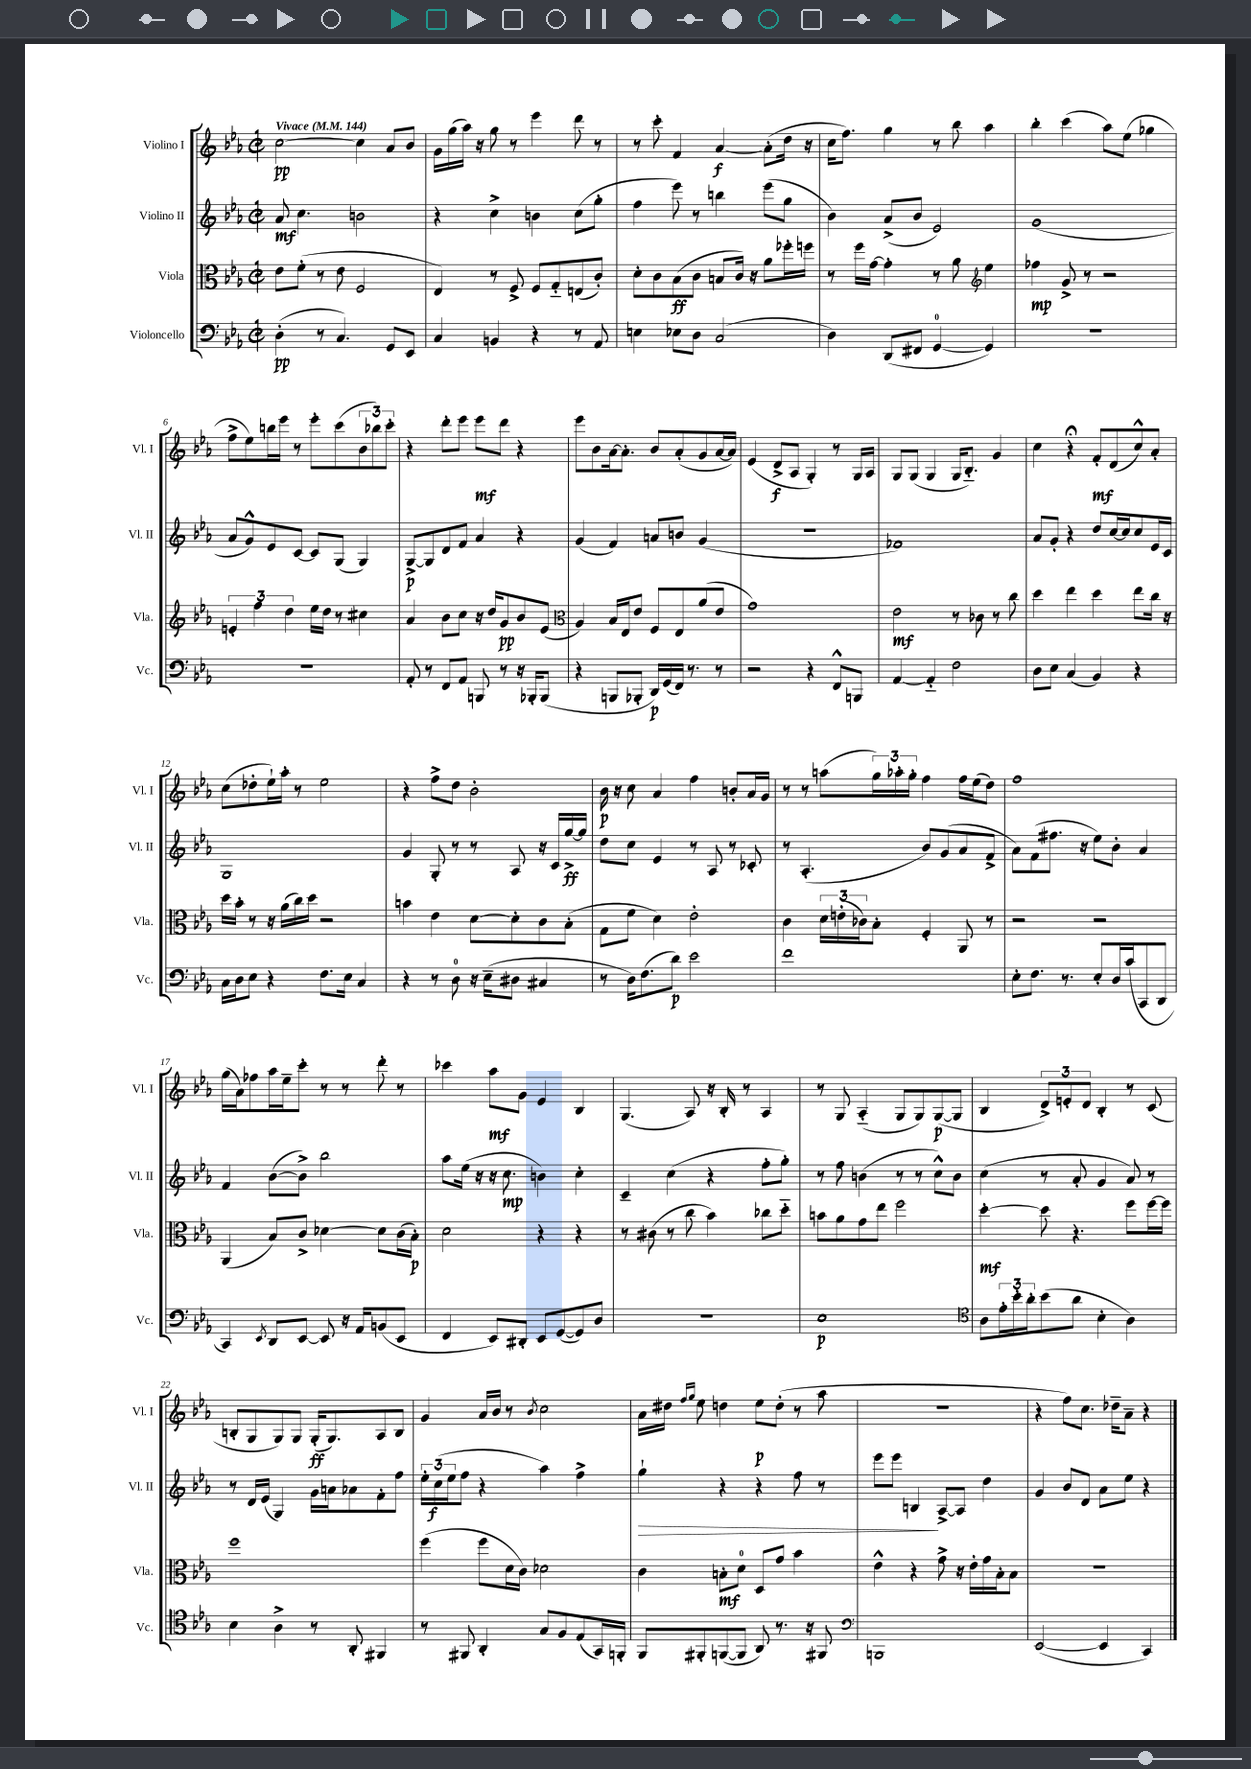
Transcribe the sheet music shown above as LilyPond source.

<<
\new StaffGroup <<
\new Staff = "s0" \with { instrumentName = "Violino I" shortInstrumentName = "Vl. I" } {
    \clef treble \key ees \major \defaultTimeSignature \time 2/2 \tempo "Vivace" 4 = 144
    c''2~\pp c''4 aes'8 bes'8 |
    g'16 g''16( aes''16) r16 g''8 r8 ees'''4 d'''8 r8 |
    r8 c'''8-. f'4 aes'4~\f aes'8-.( d''16 r16 |
    c''16 f''8.) g''4 r8 bes''8 aes''4 |
    bes''4-. c'''4( aes''8) ees''8( ges''4 |
    f''8-> ees''8) b''16 ees'''16 r8 ees'''8-. c'''8( \tuplet 3/2 { bes'8 bes''8) c'''8-. } |
    r4 d'''8-. ees'''8 ees'''8\mf d'''8 r4 |
    ees'''8 bes'8 aes'16~ aes'8.-. bes'8 aes'8-.( g'8 aes'16~ aes'16) |
    ees'4( d'8->\f aes8 g4-.) r8 g16 aes16 |
    g8 g8( g4 g16 bes8.-_) g'4 |
    c''4 r4\fermata f'8-.\mf d'8( c''8-^) aes'8-. |
    c''8( des''8-. ees''16-!) aes''16-. r8 ees''2 |
    r4 f''8-> d''8 bes'2-. |
    bes'16\p r16 c''8 aes'4 f''4 b'8-. aes'16 g'16 |
    r8 r8 a''8( \tuplet 3/2 { g''16) aes''16-. g''16-. } f''4 f''16 ees''16( d''8) |
    f''1 |
    g''16( aes'16) fes''8 aes''16 ees''16-- c'''8-. r8 r8 d'''8-. r8 |
    ces'''4 aes''8\mf g'8 ees'4 bes4 |
    g4.( aes8) r16 bes16-. r8 aes4 |
    r8 g8 aes4-_( g8 g8) g8~\p( g8 |
    bes4 \tuplet 3/2 { d'8->) e'8-. d'8 } bes4-. r8 c'8( |
    b8-. g8 g8) g8 g16-.\ff( g8.) aes8 b8 |
    g'4 aes'16 bes'16 r8 \acciaccatura { bes'8 } c''2 |
    aes'16 dis''16 \grace { f''16 g''16 } ees''8 d''4 ees''8\p d''8-.( r8 aes''8 |
    r1 |
    r4 f''8) c''8. des''16-- aes'8-- r4 \bar "|." |
}
\new Staff = "s1" \with { instrumentName = "Violino II" shortInstrumentName = "Vl. II" } {
    \clef treble \key ees \major \defaultTimeSignature \time 2/2
    aes'8\mf c''4. b'2 |
    r4 c''4-> b'4 c''8( g''8-. |
    f''4 ees'''8) r8 b''4 ees'''8( g''8 |
    bes'4) aes'8->( bes'8 ees'2) |
    g'1( |
    aes'8 g'8-^) ees'8 c'8~ c'8 g8( g4) |
    g8~->\p g8 d'8 f'8 aes'4 r4 |
    g'4( f'4) a'8 b'8 g'4( |
    R1 |
    fes'1) |
    aes'8 g'8-. r4 d''8 c''16~ c''16 c''8 ees'16 c'16 |
    g1 |
    g'4 g8-. r8 r8 aes8 r16 c'16 g''16~->\ff g''16 |
    d''8 c''8 ees'4 r8 aes8 r8 ces'8-. |
    r8 aes4.-.( bes'8) g'8( aes'8 f'8-> |
    aes'8) f'8( fis''8. r16 ees''8) bes'8-. aes'4 |
    f'4 bes'8~( bes'8->) bes''2 |
    aes''8 ees''16( r16 r16 c''8.\mp b'4) c''4-. |
    c'4-- c''4( r4 f''8-. g''8-.) |
    r8 f''8 b'4( r8 r8 c''8-^) b'8 |
    c''4( r8 aes'8-. g'4 aes'8) r8 |
    r8 d'16 ees'16( g4) g'16 a'16 aes'8 f'8-. f''8 |
    \tuplet 3/2 { ees''16-. c''16\f( ees''16 } f''8 r4 aes''4) f''4-> |
    g''4-!\> r4 r4 f''8 r8 |
    ees'''8 ees'''8 b4\! aes8~-> aes8 d''4 |
    g'4 bes'8 d'8 aes'8 ees''8 r4 \bar "|." |
}
\new Staff = "s2" \with { instrumentName = "Viola" shortInstrumentName = "Vla." } {
    \clef alto \key ees \major \defaultTimeSignature \time 2/2
    ees'8 f'8-.( r8 ees'8 f2 |
    ees4) r8 f8-> f8 g8-_ e8( c'8-.) |
    d'8-. c'8 bes8\ff( c'8 b8 c'16) r16 aes'8 fes''16-. f''16 |
    r8 f''16 g'16~ g'4-. r8 aes'8 \clef treble ees''4 |
    fes''4\mp g'8-> r8 r2 |
    \tuplet 3/2 { e'4-. f''4 d''4 } ees''16 d''16 r8 cis''4 |
    aes'4 bes'8 c''8 r16 d''16 g'8\pp bes'8 ees'8( |
    \clef alto aes4) bes16 ees16 ees'8 f8 ees8 aes'8( ees'8 |
    g'1) |
    ees'2\mf r8 ces'8 r8 c''8 |
    d''4 ees''4 d''4 ees''8 c''16 r16 |
    d''16 bes'16-. r8 r16 aes'16( c''16) d''16 r2 |
    b'4 ees'4 d'8~ d'8-. c'8 bes8-.( |
    g8 f'8 d'4) ees'2-. |
    c'4 \tuplet 3/2 { d'16 e'16-.( ces'16) } bes8-. f4-. aes,8 r8 |
    r2 r2 |
    aes,4( bes8) c'8-> des'4~ des'8 c'16( bes16-.\p) |
    d'2 r4 r4 |
    r8 cis'8( r8 c''8 bes'4) ces''8 d''8-_ |
    b'8 aes'8 g'8 ees''8 f''2 |
    d''4~-.\mf d''8 r4. f''8 f''16~ f''16 |
    f''1 |
    f''4( f''8 d'16 c'16) des'2 |
    c'4 b8-.\mf d'8-0 d8 g'8 bes'4 |
    ees'4-^ r4 g'8-> r16 ees'16-. g'16 bes16-. bes8 |
    R1 \bar "|." |
}
\new Staff = "s3" \with { instrumentName = "Violoncello" shortInstrumentName = "Vc." } {
    \clef bass \key ees \major \defaultTimeSignature \time 2/2
    d4-.\pp( r8 c4.) g,8 ees,8 |
    c4 b,4 r4 r8 aes,8 |
    e4 ees8 d8 c2( |
    d4) d,8( fis,8 g,4-0~ g,4) |
    R1 |
    R1 |
    aes,8-. r8 f,8 aes,8 b,,8 r8 r16 bes,,16-. bes,,8( |
    r4 b,,8 bes,,8-. d,16\p) g,16( f,16) r8. r8 |
    r2 r4 f,8-^ b,,8 |
    aes,4~ aes,4-_ f2 |
    d8 ees8 c4( bes,4) r4 |
    c16 d16 ees8 r4 f8. ees16 c4 |
    r4 r8 d8-0 r16 ees16--( dis8 cis4 |
    r8 d16) f8.( d'8\p) ees'2 |
    f'1 |
    ees8-. f8. r8. ees8-. d16 c'16( c,8 d,8 |
    c,4) \acciaccatura { ees,8 } d,8 ees,8~ ees,8 r16 aes,16 b,8( ees,8 |
    f,4 ees,8) dis,8-. ees,8 g,8~( g,8) d8 |
    R1 |
    ees1\p |
    \clef tenor aes8 \tuplet 3/2 { ees'16-. bes'16-. aes'16-. } bes'8( aes'8 bes4-. aes4) |
    bes4 aes4-> r8 aes,8-. fis,4 |
    r8 fis,8 aes,4-. g8 f8 ees8( g,16) f,16-. |
    f,8 fis,8-. f,8~( f,8 aes,8) r8. r16 fis,8 |
    \clef bass b,,1 |
    ees,2~( ees,4 c,4) \bar "|." |
}
>>
>>
